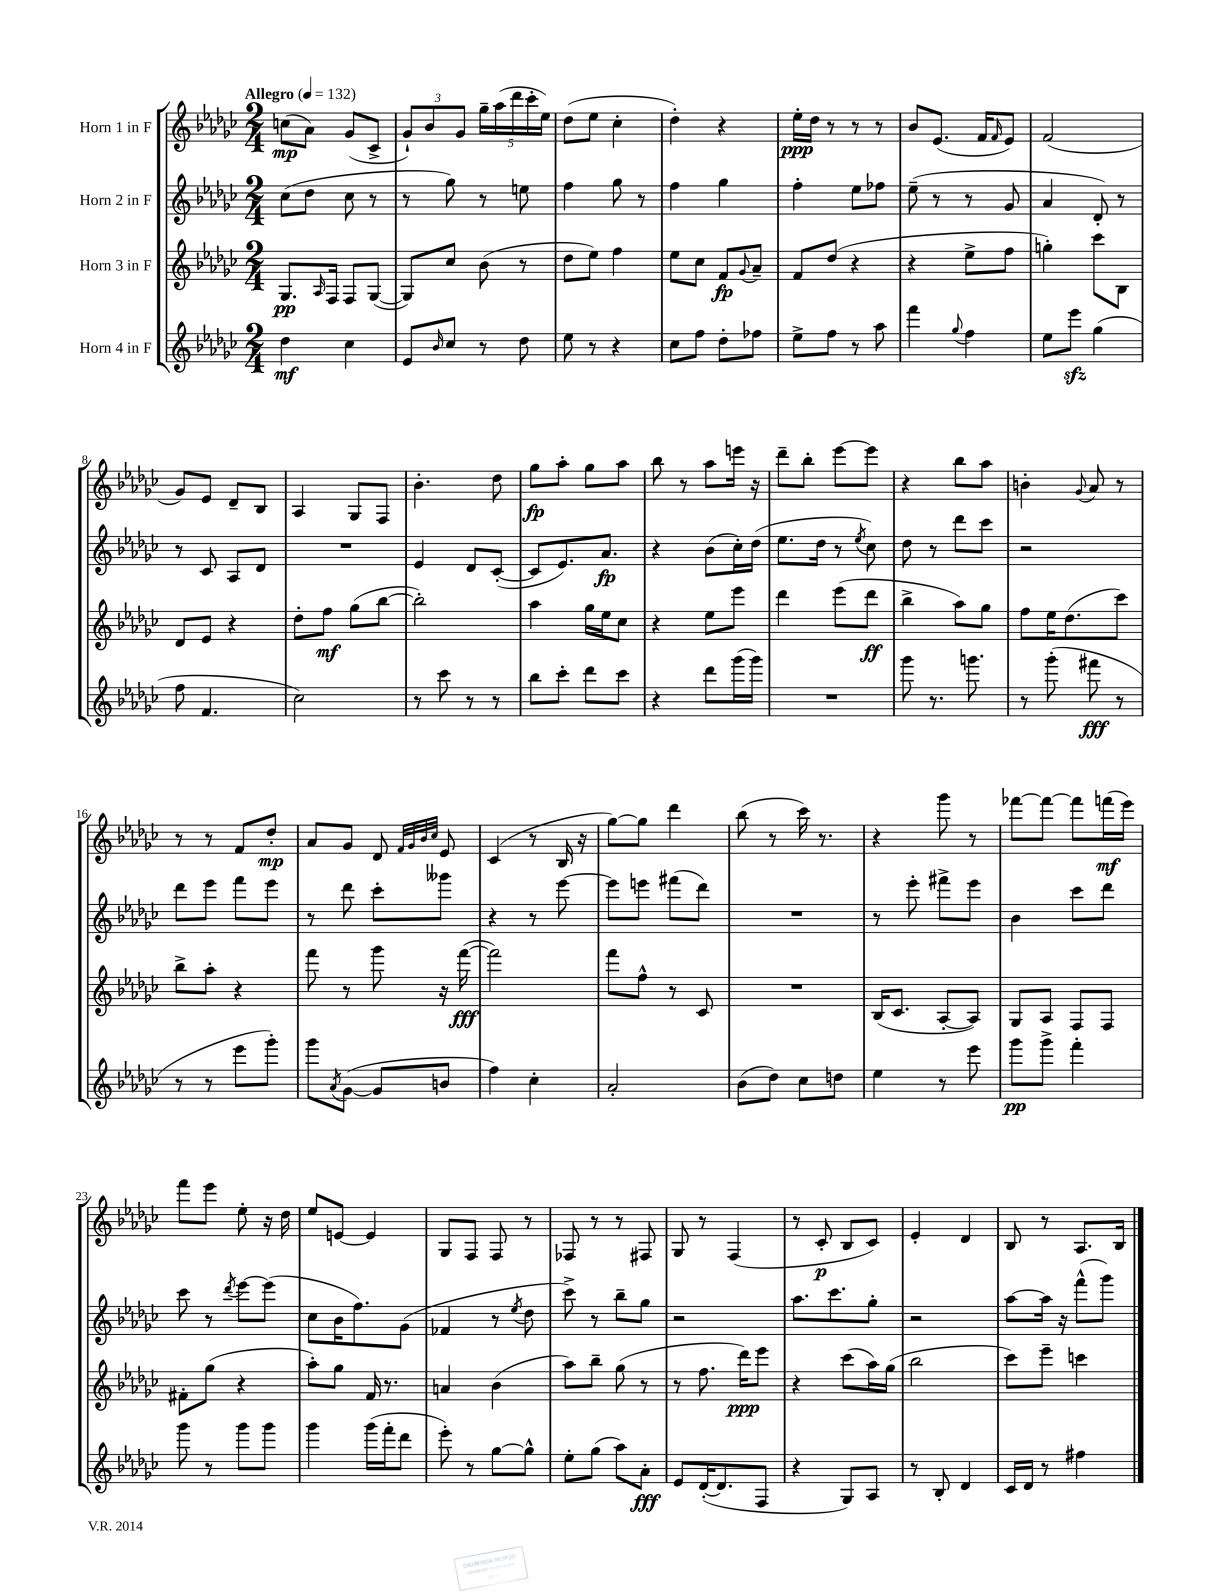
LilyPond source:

<<
\new StaffGroup <<
\new Staff = "s0" \with { instrumentName = "Horn 1 in F" } {
    \clef treble \key ges \major \numericTimeSignature \time 2/4 \tempo "Allegro" 4 = 132
    c''8\mp( aes'8) ges'8( ces'8-> |
    \tuplet 3/2 { ges'8-!) bes'8 ges'8 } \tuplet 5/4 { ges''16-- aes''16( des'''16 ces'''16-. ees''16) } |
    des''8( ees''8 ces''4-. |
    des''4-.) r4 |
    ees''16-.\ppp des''16 r8 r8 r8 |
    bes'8 ees'8.( f'16 \grace { f'16 } ees'8) |
    f'2( |
    ges'8) ees'8 des'8-- bes8 |
    aes4 ges8 f8 |
    bes'4.-. des''8 |
    ges''8\fp aes''8-. ges''8 aes''8 |
    bes''8 r8 aes''8 e'''16 r16 |
    des'''8-- bes''8-. ees'''8~ ees'''8 |
    r4 bes''8 aes''8 |
    b'4-. \appoggiatura { ges'8 } aes'8 r8 |
    r8 r8 f'8 des''8-.\mp |
    aes'8 ges'8 des'8 \grace { f'32 ges'32 bes'32 ces''32 } ees'8 |
    ces'4( r8 bes16 r16 |
    ges''8~) ges''8 des'''4 |
    bes''8( r8 ces'''16) r8. |
    r4 ges'''8 r8 |
    fes'''8~ fes'''8~ fes'''8 f'''16\mf( ees'''16) |
    f'''8 ees'''8 ees''8-. r16 des''16 |
    ees''8 e'8~ e'4 |
    ges8 f8 f8 r8 |
    fes8 r8 r8 fis8 |
    ges8 r8 f4( |
    r8 ces'8-.\p bes8 ces'8) |
    ees'4-. des'4 |
    bes8 r8 aes8. bes16 \bar "|." |
}
\new Staff = "s1" \with { instrumentName = "Horn 2 in F" } {
    \clef treble \key ges \major \numericTimeSignature \time 2/4
    ces''8( des''8 ces''8 r8 |
    r8 ges''8) r8 e''8 |
    f''4 ges''8 r8 |
    f''4 ges''4 |
    f''4-. ees''8 fes''8 |
    ees''8--( r8 r8 ges'8 |
    aes'4 des'8-.) r8 |
    r8 ces'8 aes8 des'8 |
    R2 |
    ees'4 des'8 ces'8~-.( |
    ces'8 ees'8.) aes'8.\fp |
    r4 bes'8( ces''16-.) des''16( |
    ees''8. des''16 r8 \acciaccatura { ees''8 } ces''8) |
    des''8 r8 des'''8 ces'''8 |
    r2 |
    des'''8 ees'''8 f'''8 ees'''8 |
    r8 des'''8 ces'''8-. geses'''8 |
    r4 r8 ees'''8~ |
    ees'''8 e'''8 fis'''8( des'''8) |
    R2 |
    r8 ees'''8-. fis'''8-> ees'''8 |
    bes'4 ces'''8 des'''8 |
    ces'''8 r8 \acciaccatura { des'''8 } ees'''8~ ees'''8( |
    ces''8 bes'16 f''8.) ges'8( |
    fes'4 r8 \acciaccatura { ees''8 } des''8 |
    ces'''8->) r8 bes''8-- ges''8 |
    r2 |
    aes''8. ces'''8. ges''8-. |
    r2 |
    aes''8~ aes''16 r16 f'''8-^( ges'''8) \bar "|." |
}
\new Staff = "s2" \with { instrumentName = "Horn 3 in F" } {
    \clef treble \key ges \major \numericTimeSignature \time 2/4
    ges8.\pp \grace { aes16 } f16 f8 ges8~( |
    ges8) ces''8 bes'8( r8 |
    des''8 ees''8) f''4 |
    ees''8 ces''8 f'8\fp \appoggiatura { ges'8 } aes'8-- |
    f'8 des''8( r4 |
    r4 ees''8-> f''8 |
    g''4-.) ces'''8 bes8 |
    des'8 ees'8 r4 |
    des''8-. f''8\mf ges''8( bes''8~ |
    bes''2-.) |
    aes''4 ges''16 ees''16 ces''8 |
    r4 ees''8 ees'''8 |
    des'''4 ees'''8( des'''8\ff |
    bes''4-> aes''8) ges''8 |
    f''8 ees''16 des''8.( ces'''8) |
    bes''8-> aes''8-. r4 |
    f'''8 r8 ges'''8 r16 f'''16~\fff( |
    f'''2) |
    f'''8 f''8-^ r8 ces'8 |
    R2 |
    bes16( ces'8. aes8~-. aes8) |
    ges8 aes8 f8 f8 |
    fis'8-. ges''8( r4 |
    aes''8-.) ges''8 f'16 r8. |
    a'4 bes'4( |
    aes''8) bes''8-- ges''8( r8 |
    r8 f''8. des'''16\ppp) ees'''8 |
    r4 ces'''8( aes''16) ges''16( |
    bes''2 |
    ces'''8) ees'''8-- c'''4 \bar "|." |
}
\new Staff = "s3" \with { instrumentName = "Horn 4 in F" } {
    \clef treble \key ges \major \numericTimeSignature \time 2/4
    des''4\mf ces''4 |
    ees'8 \grace { bes'16 } ces''8 r8 des''8 |
    ees''8 r8 r4 |
    ces''8 f''8 des''8-. fes''8 |
    ees''8-> f''8 r8 aes''8 |
    f'''4 \appoggiatura { ges''8 } f''4 |
    ees''8 ees'''8\sfz ges''4( |
    f''8 f'4. |
    ces''2) |
    r8 ces'''8 r8 r8 |
    bes''8 ces'''8-. des'''8 ces'''8 |
    r4 des'''8 ges'''16( ges'''16) |
    R2 |
    ges'''8 r8. g'''8. |
    r8 ges'''8-.( fis'''8\fff r8 |
    r8 r8 ees'''8 ges'''8-.) |
    ges'''8 \acciaccatura { aes'8 } ges'8~( ges'8 b'8 |
    f''4) ces''4-. |
    aes'2-. |
    bes'8( des''8) ces''8 d''8 |
    ees''4 r8 ees'''8 |
    ges'''8\pp ges'''8-> f'''4-. |
    ges'''8 r8 ges'''8 ges'''8 |
    ges'''4 ges'''16( f'''16-. des'''8 |
    ees'''8-.) r8 ges''8~ ges''8-^ |
    ees''8-. ges''8( aes''8) aes'8-.\fff |
    ees'8 des'16~-.( des'8. f8 |
    r4 ges8) aes8 |
    r8 bes8-. des'4 |
    ces'16 des'16 r8 fis''4 \bar "|." |
}
>>
>>
